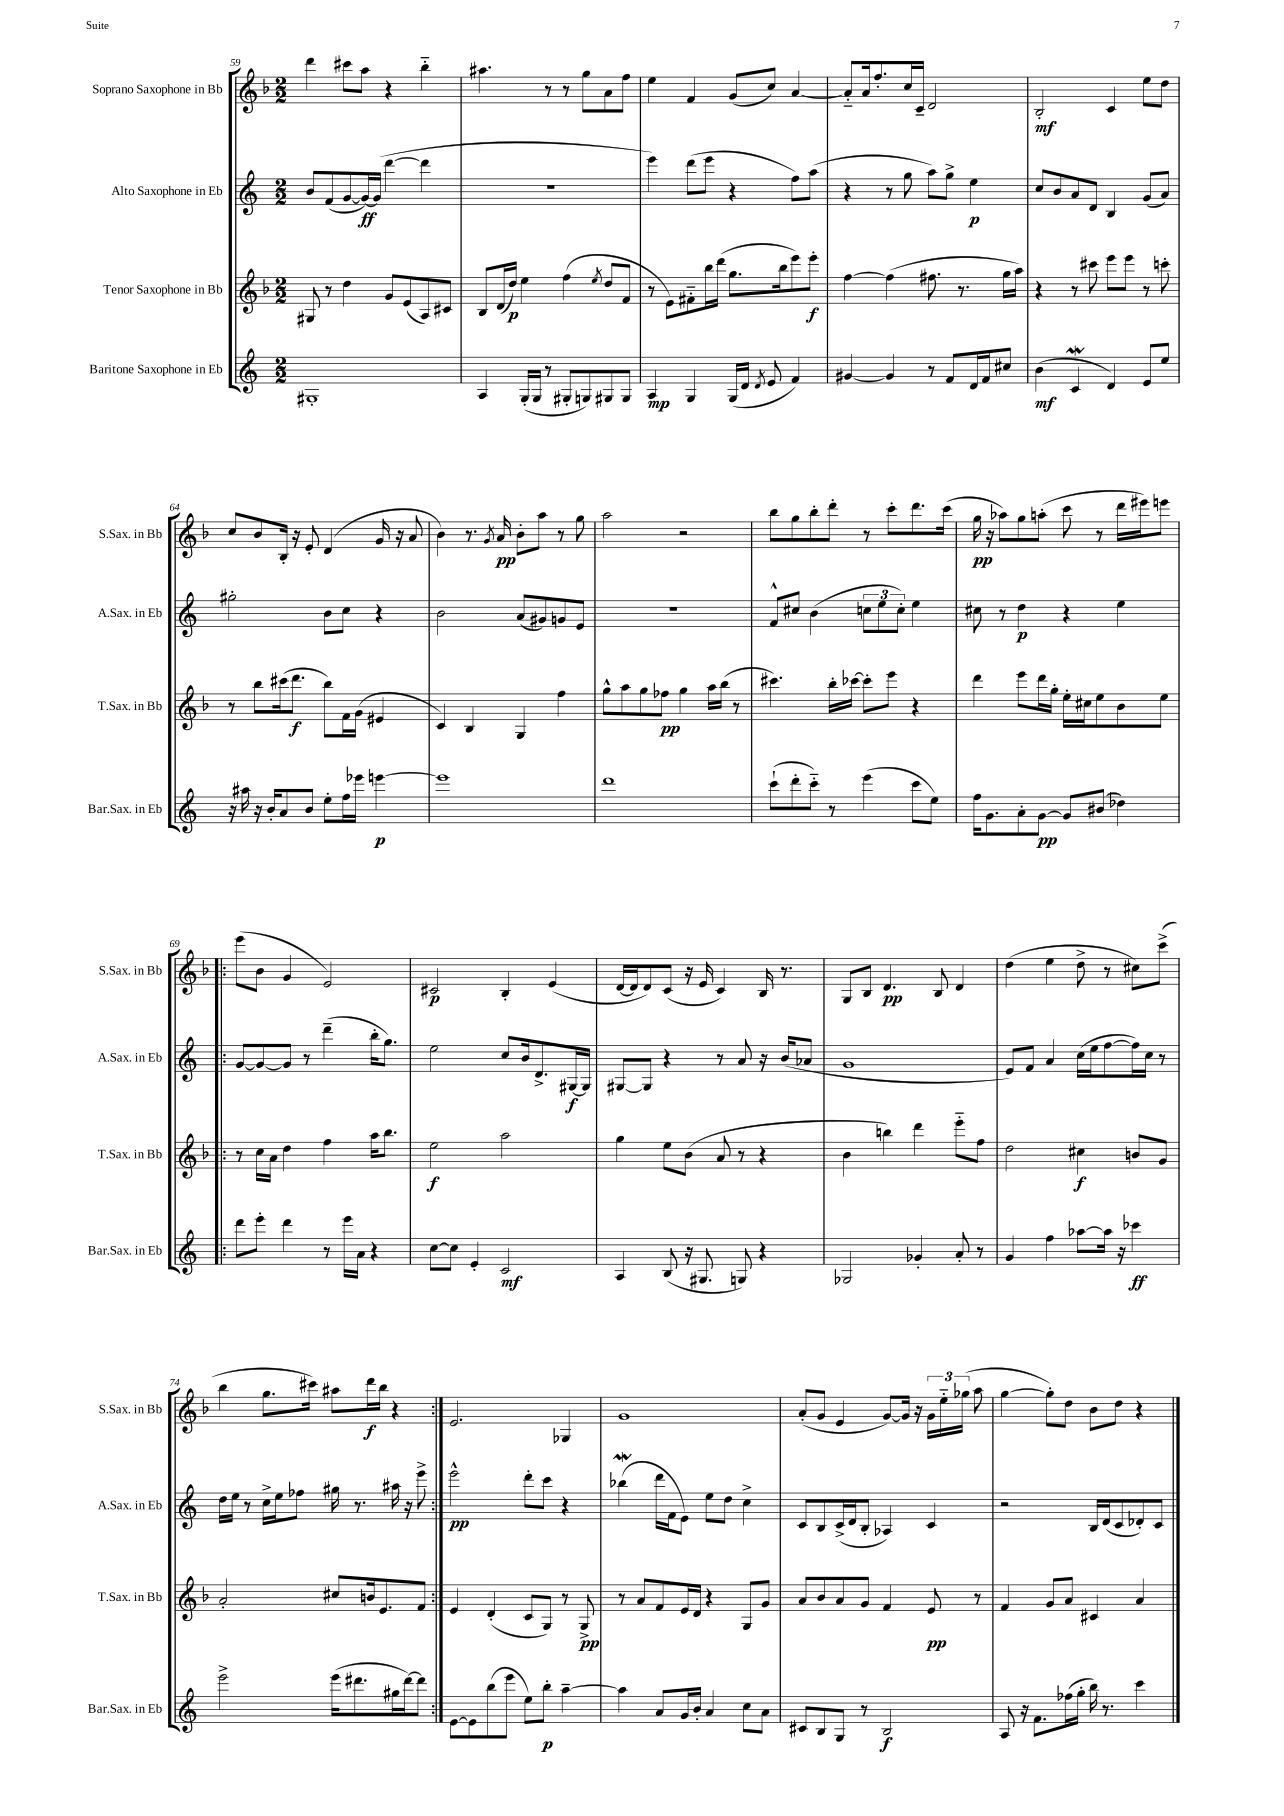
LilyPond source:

<<
\new StaffGroup <<
\new Staff = "s0" \with { instrumentName = "Soprano Saxophone in Bb" shortInstrumentName = "S.Sax. in Bb" } {
    \clef treble \key f \major \numericTimeSignature \time 2/2
    \autoBeamOff d'''4 cis'''8[ a''8] r4 bes''4-_ |
    ais''4. r8 r8 g''8[ a'8 f''8] |
    e''4 f'4 g'8[( c''8]) a'4~ |
    a'8[-_ a'16 f''8.-. c''16 c'16]-- d'2 |
    bes2-.\mf c'4 e''8[ d''8] |
    c''8[ bes'8 bes16]-. r16 e'8-. d'4( g'16 r16 a'8 |
    bes'4) r8. \acciaccatura { g'8 } a'16\pp bes'8[-. a''8] r8 g''8 |
    a''2 r2 |
    bes''8[ g''8 bes''8-. d'''8]-. r8 c'''8[-. d'''8. c'''16]( |
    g''16\pp r16 aes''8[) g''8 a''8]-.( c'''8 r8 d'''16[ eis'''16) e'''8] |
    \repeat volta 2 { e'''8[( bes'8] g'4 e'2) |
    cis'2\p bes4-. e'4( |
    d'16[~ d'16 d'8) c'8]( r16 e'16 c'4) bes16 r8. |
    g8[ bes8] d'4.\pp bes8 d'4 |
    d''4( e''4 d''8-> r8 cis''8[) c'''8]->( |
    bes''4 g''8.[ cis'''16]) ais''8[ d'''16\f bes''16] r4 | }
    e'2. ges4 |
    g'1 |
    a'8[-.( g'8] e'4 g'8[~) g'16] r16 \tuplet 3/2 { g'16[ e''16-_ ges''16]( } a''8 |
    g''4~ g''8[-.) d''8] bes'8[ d''8] r4 \bar "|." |
}
\new Staff = "s1" \with { instrumentName = "Alto Saxophone in Eb" shortInstrumentName = "A.Sax. in Eb" } {
    \clef treble \key c \major \numericTimeSignature \time 2/2
    \autoBeamOff b'8[ f'8( g'8~ g'16~\ff) g'16]( d'''4~ d'''4 |
    R1 |
    e'''4) d'''8[( e'''8] r4 f''8[) a''8]( |
    r4 r8 g''8 a''8[) g''8]-> e''4\p |
    c''8[ b'8 a'8 d'8] b4 g'8[( a'8]) |
    gis''2-. b'8[ c''8] r4 |
    b'2 a'8[( gis'8) g'8 e'8] |
    r1 |
    f'8[-^ cis''8] b'4( \tuplet 3/2 { c''8[ e''8 c''8]-.) } e''4 |
    cis''8 r8 d''4\p r4 e''4 |
    \repeat volta 2 { g'8[~ g'8~ g'8] r8 d'''4--( b''16[-. g''8.]) |
    e''2 c''8[ b'16 d'8.-> gis16~\f gis16] |
    gis8[~ gis8] r4 r8 a'8 r16 b'16[( aes'8] |
    g'1 |
    e'8[) f'8] a'4 c''16[( e''16 f''8~ f''16) c''16] r8 |
    d''16[ e''16] r8 c''16[-> e''16 fes''8] gis''16 r8. ais''16 r16 e'''8-> | }
    e'''2-^\pp d'''8[-. c'''8] r4 |
    bes''4\mordent( d'''16[ f'16 e'8]) e''8[ d''8] c''4-> |
    c'8[ b8 c'16->( d'16 b8]-. aes4) c'4 |
    r2 b16[ d'16( c'8 des'8-.) c'8] \bar "|." |
}
\new Staff = "s2" \with { instrumentName = "Tenor Saxophone in Bb" shortInstrumentName = "T.Sax. in Bb" } {
    \clef treble \key f \major \numericTimeSignature \time 2/2
    \autoBeamOff gis8 r8 d''4 g'8[ e'8( a8) cis'8] |
    bes8[ d'16( d''16]\p) e''4 f''4( \acciaccatura { e''8 } d''8[ f'8] |
    r8 e'8[) fis'8-_ bes''16 d'''16]( g''8.[ bes''16 e'''8) e'''8]-.\f |
    f''4~ f''4( fis''8. r8. g''16[ a''16]) |
    r4 r8 cis'''8 e'''8[ e'''8] r8 c'''8-. |
    r8 bes''8[ cis'''16( d'''8.]\f bes''8[) f'16 g'16]( eis'4 |
    c'4) bes4 g4 f''4 |
    g''8[-^ a''8 g''8 fes''8]\pp g''4 a''16[ bes''16]( r8 |
    cis'''4.) bes''16[-. ces'''16]~ ces'''8[-. e'''8] r4 |
    d'''4 e'''8[ d'''16 g''16]-. e''16[-. cis''16 e''8 bes'8 e''8] |
    \repeat volta 2 { r8 c''16[ a'16] d''4 f''4 a''16[ bes''8.] |
    e''2\f a''2 |
    g''4 e''8[ bes'8]( a'8 r8 r4 |
    bes'4 b''4) d'''4 e'''8[-_ f''8] |
    d''2 cis''4\f b'8[ g'8] |
    a'2-. cis''8[ b'16 e'8. f'8] | }
    e'4 d'4-.( c'8[ g8]) r8 g8->\pp |
    r8 a'8[ f'8 e'16 d'16] r4 g8[ g'8] |
    a'8[ bes'8 a'8 g'8] f'4 e'8\pp r8 |
    f'4 g'8[ a'8] cis'4 a'4 \bar "|." |
}
\new Staff = "s3" \with { instrumentName = "Baritone Saxophone in Eb" shortInstrumentName = "Bar.Sax. in Eb" } {
    \clef treble \key c \major \numericTimeSignature \time 2/2
    \autoBeamOff gis1-. |
    a4 g16[-.( g16] r8 gis8[-. g8) gis8 gis8] |
    a4\mp g4 g16[( d'16] \acciaccatura { d'8 } e'8 f'4) |
    gis'4~ gis'4 r8 f'8[ d'16 f'16 cis''8] |
    b'4\mf( c'4\mordent d'4) e'8[ e''8] |
    r16 ais''16 r16 b'16[-. a'8 b'8] e''8[-. f''16 ees'''16] e'''4~\p |
    e'''1 |
    d'''1 |
    c'''8[-!( d'''8-. c'''8]-_) r8 e'''4( c'''8[ e''8]) |
    f''16[ g'8. a'8-. g'8]~\pp g'8[ bis'8]( des''4) |
    \repeat volta 2 { d'''8[ e'''8]-. d'''4 r8 e'''16[ a'16] r4 |
    c''8[~ c''8] e'4-. c'2\mf |
    a4 b8( r16 gis8. g8) r4 |
    ges2 ges'4-. a'8-. r8 |
    g'4 f''4 aes''8[~ aes''16] r16 ces'''4\ff |
    e'''2-> e'''16[( dis'''8. gis''16 dis'''16~) dis'''8] | }
    e'8[~ e'8 b''8( e'''8] e''8[) b''8]-.\p a''4~-- |
    a''4 a'8[ g'16 b'16]-. a'4 c''8[ a'8] |
    cis'8[ b8 g8] r8 b2\f |
    a8 r16 f'8.[ fes''16( g''16]-. b''16) r8. c'''4 \bar "|." |
}
>>
>>
\layout { \context { \Score currentBarNumber = #59 } }
